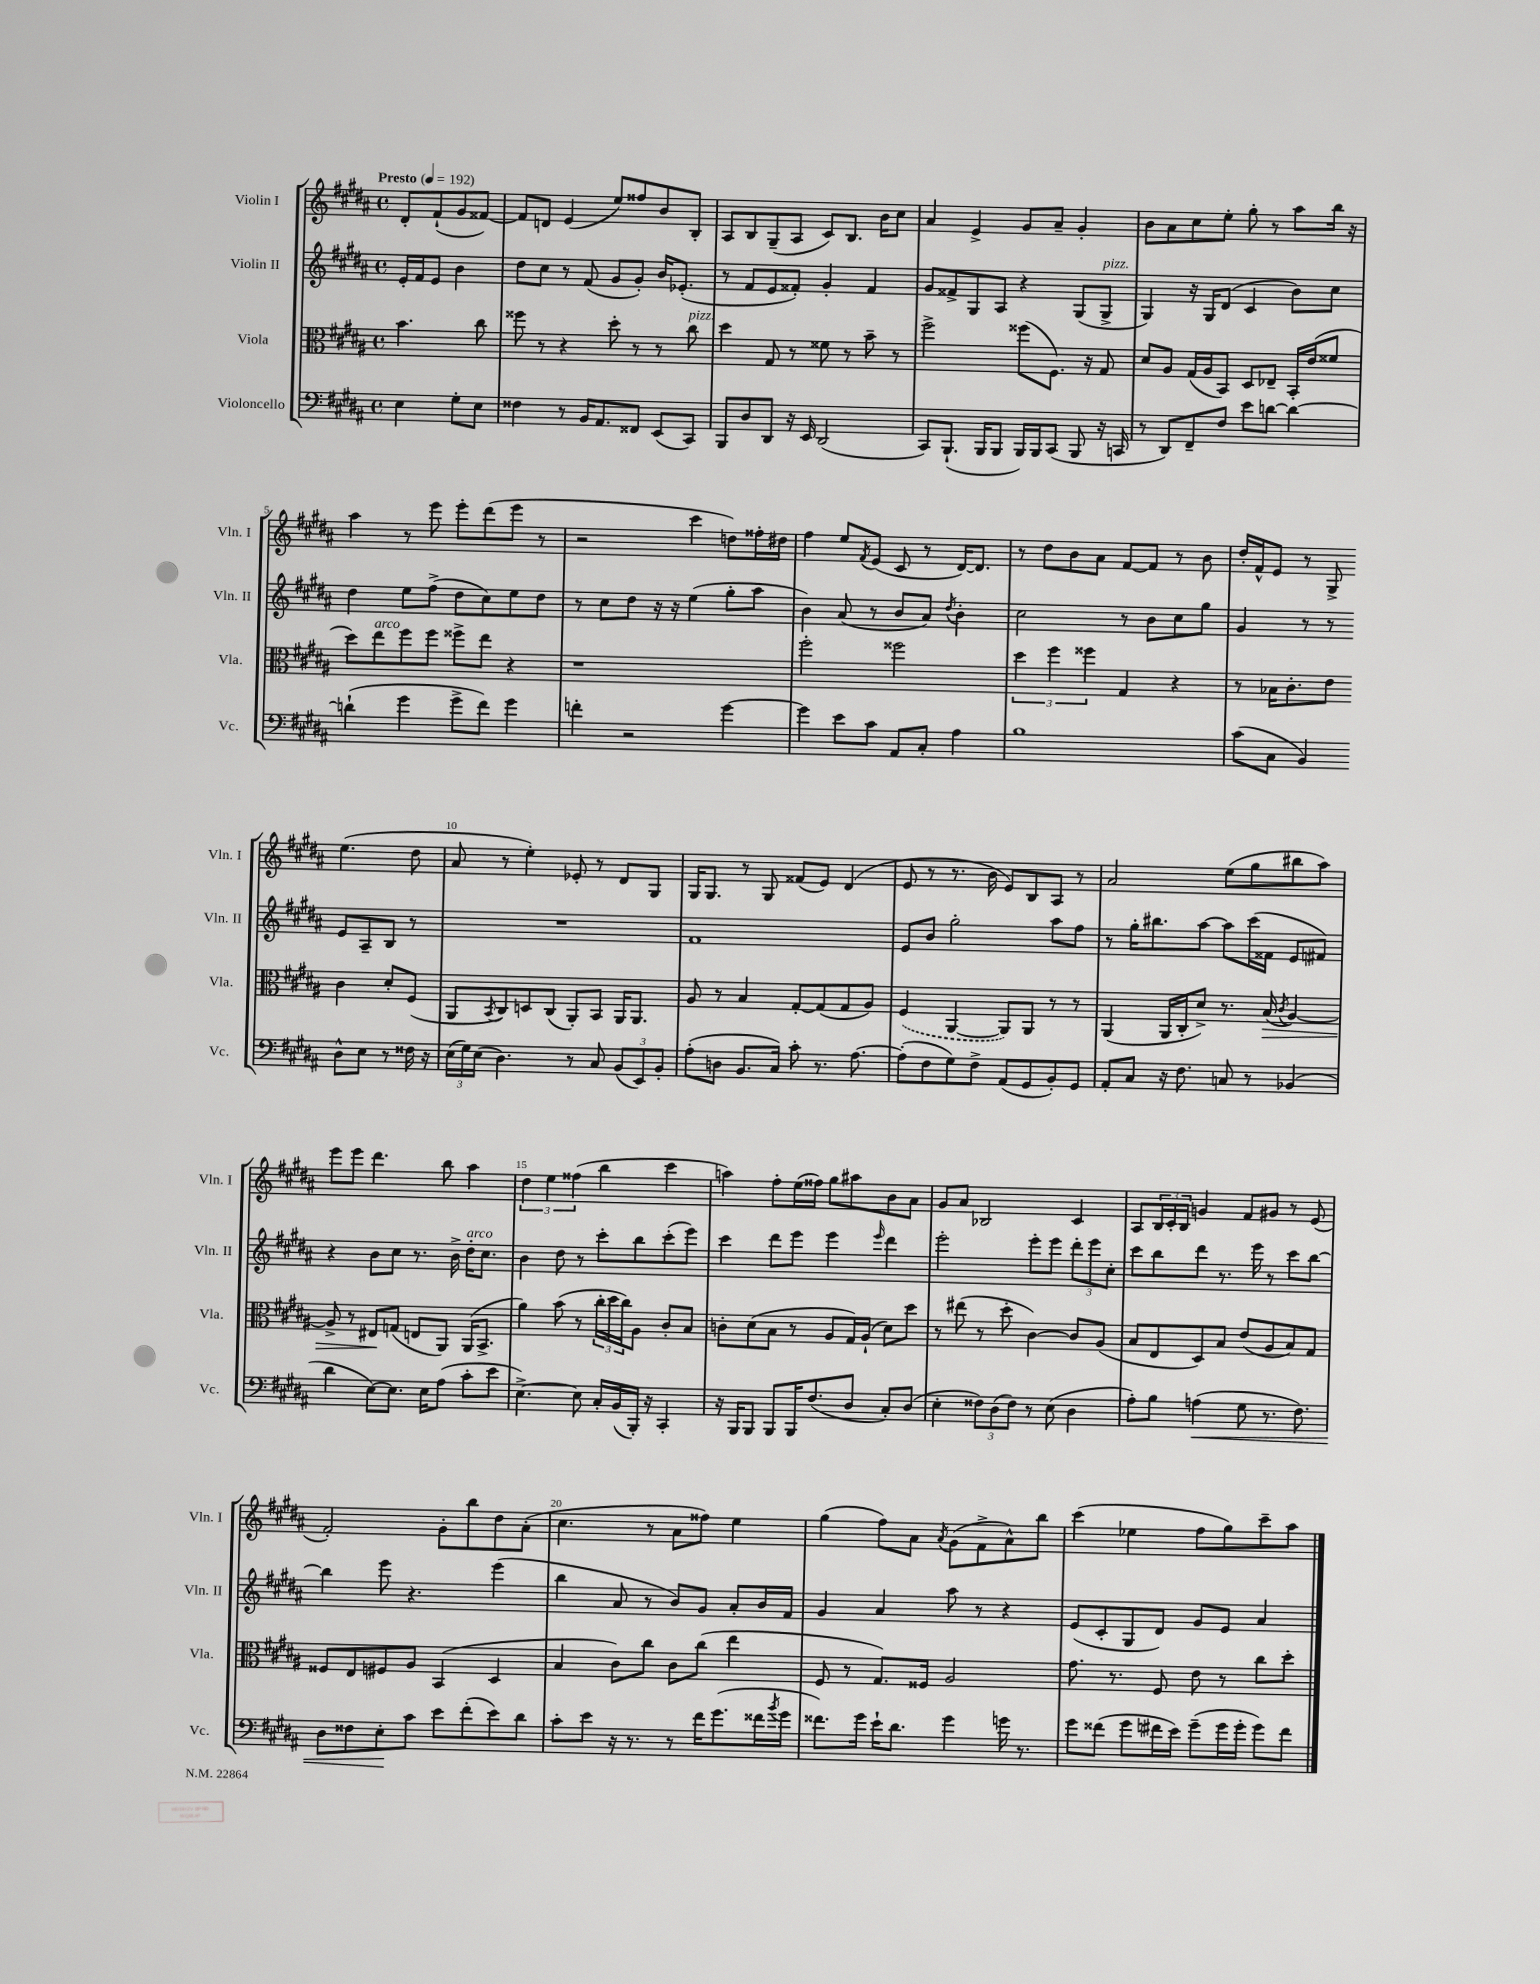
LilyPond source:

<<
\new StaffGroup <<
\new Staff = "s0" \with { instrumentName = "Violin I" shortInstrumentName = "Vln. I" } {
    \clef treble \key b \major \defaultTimeSignature \time 4/4 \partial 2 \tempo "Presto" 4 = 192
    dis'8-. fis'8-!( gis'8 fisis'8~) |
    fisis'8 d'8 e'4( e''8) fisis''8 b'8 b8-. |
    ais8 b8 gis8--( ais8 cis'8) b8. b'16 cis''8 |
    ais'4 e'4-> gis'8 ais'8-- gis'4-. |
    b'8 ais'8 cis''8 e''8-. gis''8-. r8 ais''8 b''16 r16 |
    ais''4 r8 e'''8 e'''8-. dis'''8( e'''8 r8 |
    r2 cis'''4 d''8) fisis''16-. dis''16 |
    fis''4 e''8 \acciaccatura { fis'8 } e'8( cis'8 r8 dis'16~) dis'8. |
    r8 dis''8 b'8 ais'8 fis'8~ fis'8 r8 b'8 |
    dis''16-. fis'16-^ e'8 r8 gis8-> e''4.( dis''8 |
    ais'8 r8 e''4-.) ees'8-. r8 dis'8 gis8 |
    gis16 gis8. r8 gis8 fisis'8( e'8) dis'4( |
    e'8 r8 r8. b'16 e'8) b8 ais8 r8 |
    ais'2 e''8( gis''8 bis''8 ais''8) |
    e'''8 e'''8 dis'''4. b''8 ais''4 |
    \tuplet 3/2 { dis''4 e''4 fisis''4( } b''4 cis'''4 |
    a''4) fis''8-. e''16( fisis''16) gis''8 ais''8 b'8 ais'8 |
    gis'8 ais'8 bes2 cis'4 |
    ais8 \tuplet 3/2 { b16 cis'16-. b16 } g'4 fis'8 gis'8 r8 e'8( |
    fis'2-.) gis'8-. b''8 dis''8 ais'8-.( |
    cis''4. r8 ais'8 fisis''8) e''4 |
    gis''4( fis''8) ais'8 \acciaccatura { ais'8 } gis'8( fis'8-> ais'8-^) b''8 |
    cis'''4( ees''4 fis''8 gis''8) cis'''8-- ais''8 \bar "|." |
}
\new Staff = "s1" \with { instrumentName = "Violin II" shortInstrumentName = "Vln. II" } {
    \clef treble \key b \major \defaultTimeSignature \time 4/4 \partial 2
    e'16-. fis'16 e'8 b'4 |
    dis''8 cis''8 r8 fis'8( gis'8 gis'8-.) b'16 ees'8.-.( |
    r8 fis'8 e'8 fisis'8-.) gis'4-. fisis'4 |
    gis'8 fisis'8-> gis8 ais8 r4 gis8( gis8->^\markup { \italic "pizz." } |
    gis4) r16 gis16 dis'8( cis'4 b'8) cis''8 |
    dis''4 e''8 fis''8->( dis''8 cis''8) e''8 dis''8 |
    r8 cis''8 dis''8 r16 r16 e''4( gis''8-. ais''8 |
    b'4) ais'8( r8 b'8 ais'8) \acciaccatura { dis''8 } b'4-. |
    cis''2 r8 b'8 cis''8 gis''8 |
    gis'4 r8 r8 e'8 ais8-- b8 r8 |
    R1 |
    fis'1 |
    e'8 b'8 gis''2-. ais''8 fis''8 |
    r8 gis''16-. bis''8. ais''8~ ais''8 cis'''16( fisis'16 e'8 fis'8) |
    r4 b'8 cis''8 r8. b'16-> dis''16-.^\markup { \italic "arco" } cis''8. |
    b'4 dis''8 r8 cis'''8-. b''8 cis'''8-.( e'''8) |
    cis'''4 dis'''8 e'''8 e'''4 \grace { e'''16 } dis'''4 |
    e'''2-. e'''8-. e'''8 \tuplet 3/2 { dis'''8-. e'''8 cis''8-. } |
    cis'''8 b''8 dis'''8 r8. e'''16 r8 cis'''8 b''8~ |
    b''4 e'''8 r4. e'''4( |
    b''4 ais'8 r8 b'8) gis'8 ais'8-. b'16 fis'16 |
    gis'4 ais'4 ais''8 r8 r4 |
    e'8( cis'8-. gis8 dis'8) gis'8 e'8 ais'4 \bar "|." |
}
\new Staff = "s2" \with { instrumentName = "Viola" shortInstrumentName = "Vla." } {
    \clef alto \key b \major \defaultTimeSignature \time 4/4 \partial 2
    b'4. cis''8 |
    fisis''8 r8 r4 dis''8-. r8 r8 cis''8^\markup { \italic "pizz." } |
    dis''4 gis8 r8 fisis'8 r8 b'8-- r8 |
    fis''2-> fisis''8( fis8.) r16 gis8 |
    dis'8 ais8 gis16( ais16 b,8) dis8 ees8-- b,16-. e'16( fisis'8 |
    dis''8) e''8^\markup { \italic "arco" } fis''8 fis''8 fisis''8-> e''8 r4 |
    r1 |
    fis''2-. fisis''2 |
    \tuplet 3/2 { dis''4 fis''4 fisis''4 } gis4 r4 |
    r8 bes16 cis'8.-. e'8 cis'4 dis'8-. fis8( |
    ais,8 \acciaccatura { b,8 } cis8) d8 cis8( ais,8-.) b,8 ais,16 ais,8. |
    ais8 r8 b4 gis8~-. gis8( gis8 ais8) |
    \once \slurDashed fis4( ais,4~ ais,8) ais,8 r8 r8 |
    ais,4( ais,16 cis16-. dis'8->) r8. b16\>( \acciaccatura { cis'8 } ais4~) |
    ais8-> r8 eis8\! g8( e8 ais,8) ais,16( b,8.-> |
    ais'4) b'8( r8 \tuplet 3/2 { cis''16-. dis''16 cis''16) } ais8 cis'8-. b8 |
    c'8-. dis'8( b8 r8 ais8 gis16) ais16-!( dis'8) dis''8 |
    r8 eis''8( r8 dis''8-. cis'4~) cis'8 ais8( |
    b8 e8 dis8) b8 e'8( ais8 b8) gis8 |
    fisis8 e8 fis8 ais8 b,4( dis4 |
    b4 cis'8) cis''8 cis'8 cis''8( e''4 |
    fis8 r8 gis8.) fisis16 ais2 |
    gis'8. r8. fis8 e'8 r8 cis''8 dis''8-. \bar "|." |
}
\new Staff = "s3" \with { instrumentName = "Violoncello" shortInstrumentName = "Vc." } {
    \clef bass \key b \major \defaultTimeSignature \time 4/4 \partial 2
    e4 gis8-. e8 |
    fisis4 r8 b,16 ais,8. fisis,8 e,8( cis,8) |
    b,,8 dis8 dis,8 r16 e,16 dis,2( |
    cis,8) b,,8.-!( b,,16 b,,8 b,,16) b,,16 cis,8( b,,8 r16 c,16 |
    r8 dis,8) fis,8-- fis8 e'8 d'8~ d'4~ |
    d'4-!( gis'4 gis'8-> fis'8) gis'4 |
    f'4-. r2 gis'4~ |
    gis'4 e'8 cis'8 ais,8 cis8-. ais4 |
    b1 |
    cis'8( cis8 b,4) dis8-^ e8 r8 fisis16 r16 |
    \tuplet 3/2 { e16( gis16) e16( } dis4.) r8 cis8 \tuplet 3/2 { b,8( e,8) b,8-. } |
    ais8-.( d8 b,8. cis16) cis'8-. r8. ais8.~ |
    ais8-.( fis8 gis8) fis8-> ais,8( gis,8 b,8-.) gis,8 |
    ais,8-. cis8 r16 fis8. c8 r8 bes,4( |
    dis'4 e8~) e8. e16 ais8( cis'8-. e'8 |
    e4.~->) e8 cis16-. b,16( b,,16-.) r16 cis,4-. |
    r16 b,,16 b,,8 b,,8 b,,16 fis8.( dis8 cis8-.) dis8( |
    e4-. \tuplet 3/2 { fisis8) dis8( fisis8) } r8 e8( dis4 |
    ais8-.) b8 a4\<( gis8 r8. fis8.) |
    dis8 fisis8 e8-.\! cis'8 e'8 fis'8-.( e'8) dis'8 |
    cis'8-. e'8 r16 r8. r8 fis'16 gis'8.( fisis'16 \acciaccatura { b'8 } gis'16 |
    fisis'8.) gis'16 e'16-! dis'8. gis'4 g'16 r8. |
    gis'8 fisis'8( gis'8 fis'16 e'16) gis'8--( gis'16 gis'16-. gis'8) fis'8 \bar "|." |
}
>>
>>
\layout { \context { \Score \override BarNumber.break-visibility = ##(#f #t #t) barNumberVisibility = #(every-nth-bar-number-visible 5) } }
